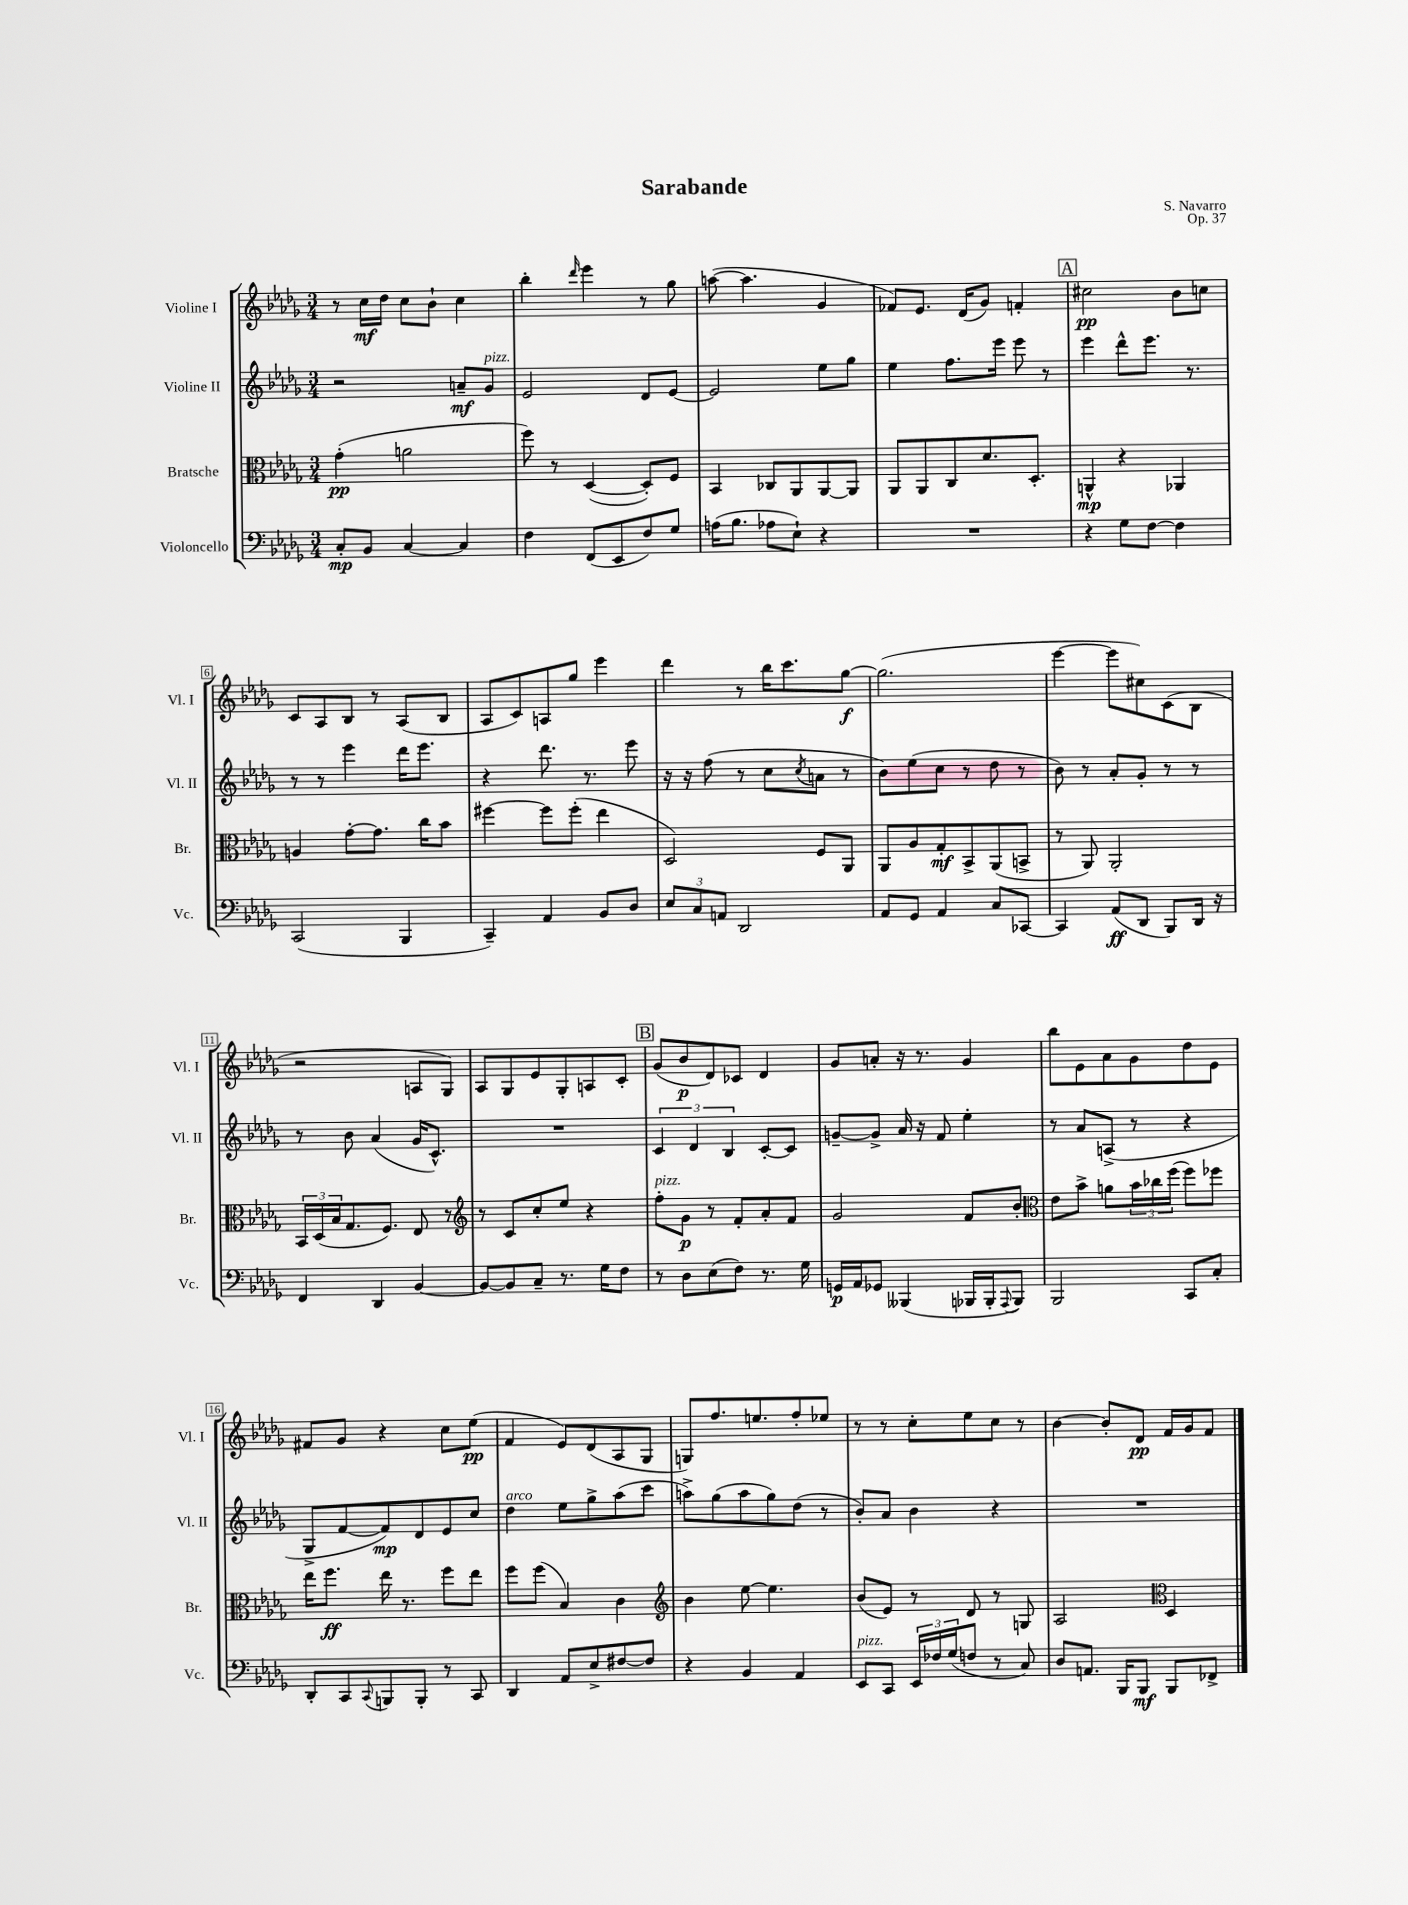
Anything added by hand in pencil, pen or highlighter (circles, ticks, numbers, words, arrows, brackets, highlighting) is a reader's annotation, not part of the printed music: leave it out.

**kern	**kern	**kern	**kern
*staff4	*staff3	*staff2	*staff1
*clefF4	*clefC3	*clefG2	*clefG2
*k[b-e-a-d-g-]	*k[b-e-a-d-g-]	*k[b-e-a-d-g-]	*k[b-e-a-d-g-]
*M3/4	*M3/4	*M3/4	*M3/4
8C'/L	(4g-'\	2r	8r
8BB-/J	.	.	16cc\LL
.	.	.	16dd-\JJ
[4C/	2a\	.	8cc\L
.	.	.	8b-`\J
4C/]	.	8a~/L	4cc\
.	.	8g-/J	.
=	=	=	=
4F\	8ff\)	2e-/	4bb-'\
.	8r	.	.
.	.	.	16qqddd-/
(8FF/L	([4D-/	.	4eee-\
8EE-/	.	.	.
8F/)	8D-'/]L)	8d-/L	8r
8G-/J	8F/J	[8e-/J	8gg-\
=	=	=	=
(16A\LK	4BB-/	2e-/]	([8aa\
8.B-\J	.	.	.
.	.	.	4.aa\]
8A-\L	8C-/L	.	.
8E-`\J)	8AA-/	.	.
4r	[8AA-/	8ee-\L	4g-/
.	8AA-/]J	8gg-\J	.
=	=	=	=
2.r	8AA-/L	4ee-\	8f-/L)
.	8AA-/	.	8.e-/J
.	8C/	8.ff\L	.
.	.	.	(16d-/LK
.	8.d-/	.	8g-/J)
.	.	16eee-\Jk	.
.	.	8eee-\	4f'/
.	8.D-'/J	.	.
.	.	8r	.
=	=	=	=
4r	4AA^^/	4eee-\	2cc#\
8G-\L	4r	8ddd-^^\L	.
[8F\J	.	8.eee-\J	.
4F\]	4AA-/	.	8b-\L
.	.	8.r	.
.	.	.	8cc\J
=	=	=	=
(2CC/	4A/	8r	8c/L
.	.	8r	8A-/
.	[8g-'\L	4eee-\	8B-/J
.	8.g-\]J	.	8r
4BBB-/	.	16ddd-\LK	(8A-/L
.	16cc\LK	8.eee-\J	.
.	8b-\J	.	8B-/J
=	=	=	=
4CC~/)	[4ff#\	4r	8A-/L
.	.	.	8c/)
4AA-/	8ff#\]L	8.ddd-\	8A/
.	(8ff#'\J	.	8gg-/J
.	.	8.r	.
8BB-/L	4ee-\	.	4eee-\
8D-/J	.	8eee-\	.
=	=	=	=
12E-/L	2D-/)	16r	4ddd-\
.	.	16r	.
12C/	.	.	.
.	.	(8ff\	.
12AA/J	.	.	.
2DD-/	.	8r	8r
.	.	8cc\L	16bb-\LK
.	.	.	8.ccc\
.	.	8qcc/	.
.	8F/L	8a\J	.
.	8AA-/J	8r	[8gg-\J
=	=	=	=
8AA-/L	8AA-/L	8b-\L)	(2.gg-\]
8GG-/J	8A-/	(8ee-\	.
4AA-/	8G-'/	8cc\J	.
.	8BB-^/	8r	.
8C/L	(8AA-/	8dd-\	.
[8CC-/J	8BB^/J	8r	.
=	=	=	=
4CC-/]	8r	8b-\)	[4eee-\
.	8AA-/)	8r	.
(8AA-/L	2AA-'/	8a-'/L	8eee-\]L
8DD-/J	.	8g-'/J	8cc#\)
8BBB-/L)	.	8r	(8c\
16DD-/Jk	.	8r	8B-\J
16r	.	.	.
=	=	=	=
4FF/	24BB-/LL	8r	2r
.	(24D-/	.	.
.	24B-/J	.	.
.	8.G-/	8b-\	.
4DD-/	.	(4a-/	.
.	8.F/J)	.	.
[4BB-/	8E-/	16g-/LK	8A/L
.	.	8.c^^/J)	.
.	8r	.	8G-/J)
=	=	=	=
*	*clefG2	*	*
8BB-/_L	8r	2.r	8A-/L
8BB-/]	8c/L	.	8G-/
8C~/J	8cc'/	.	8e-/
8.r	8ee-/J	.	8G-'/
.	4r	.	8A/
16G-\LK	.	.	.
8F\J	.	.	8c'/J
=	=	=	=
8r	8ff'\L	6c/	(8g-/L
8D-\L	8g-\J	.	8b-/
.	.	6d-/	.
(8E-\	8r	.	8d-/)
.	.	6B-/	.
8F\J)	8f'/L	.	8c-/J
8.r	8a-'/	[8c'/L	4d-/
.	8f/J	8c/]J	.
16G-\	.	.	.
=	=	=	=
16GG/LL	2g-/	[8g~/L	8g-/L
16AA-/J	.	.	.
8GG-/J	.	8g^/]J	8a'/J
(4BBB--/	.	16a-/	16r
.	.	16r	8.r
.	.	8f/	.
16BBB-/LL	8f/L	4ee-'\	4g-/
16BBB-'/J	.	.	.
8qqAAA-/	.	.	.
8BBB-/J)	8b-'/J	.	.
=	=	=	=
*	*clefC3	*	*
2BBB-/	8e-\L	8r	8bb-\L
.	8b-^\J	8a-/L	8e-\
.	8a\L	(8A^/J	8a-\
.	24b-\L	8r	8g-\
.	24cc-\	.	.
.	(24ff\JJ	.	.
8CC/L	8ff\L)	4r	8dd-\
8C'/J	8ff-\J	.	8e-\J
=	=	=	=
8DD-'/L	16ee-\LK	8G-^/L	8f#/L
.	8.ff\J	.	.
8CC/	.	[8f/	8g-/J
8qqCC/	.	.	.
8BBB/	16ee-\	8f/])	4r
.	8.r	.	.
8BBB'/J	.	8d-/	.
8r	8ff\L	8e-/	8cc\L
8CC/	8ee-\J	8cc/J	(8ee-\J
=	=	=	=
4DD-/	8ff\L	4dd-\	4f/
.	(8ff\J	.	.
8AA-/L	4B-/)	8ee-\L	8e-/L)
8E-^/	.	8gg-^\	(8d-/
[8F#/	4c\	(8aa-\	8A-/
8F#/]J	.	8ccc\J	8G-/J
=	=	=	=
*	*clefG2	*	*
4r	4b-\	8aa^\L)	8G/L)
.	.	(8gg-\	8.ff/
4BB-/	[8ee-\	8aa\	.
.	.	.	8.ee/
.	4.ee-\]	8gg-\)	.
4AA-/	.	(8dd-\J	8ff'/
.	.	8r	8ee-/J
=	=	=	=
8EE-/L	(8b-/L	8b-'/L)	8r
8CC/J	8e-/J)	8a-/J	8r
24EE-/LL	8r	4b-\	8cc'\L
24F-/	.	.	.
(24G-/J	.	.	.
8F/J	8d-/	.	8ee-\
8r	8r	4r	8cc\J
8C/)	8G/	.	8r
=	=	=	=
8D-/L	2A-/	2.r	[4b-\
8.AA/J	.	.	.
.	.	.	8b-'/]L
16BBB-/LK	.	.	.
8BBB-/J	.	.	8d-/J
*	*clefC3	*	*
8BBB-/L	4D-/	.	16f/LL
.	.	.	16g-/J
8FF-^/J	.	.	8f/J
==	==	==	==
*-	*-	*-	*-
